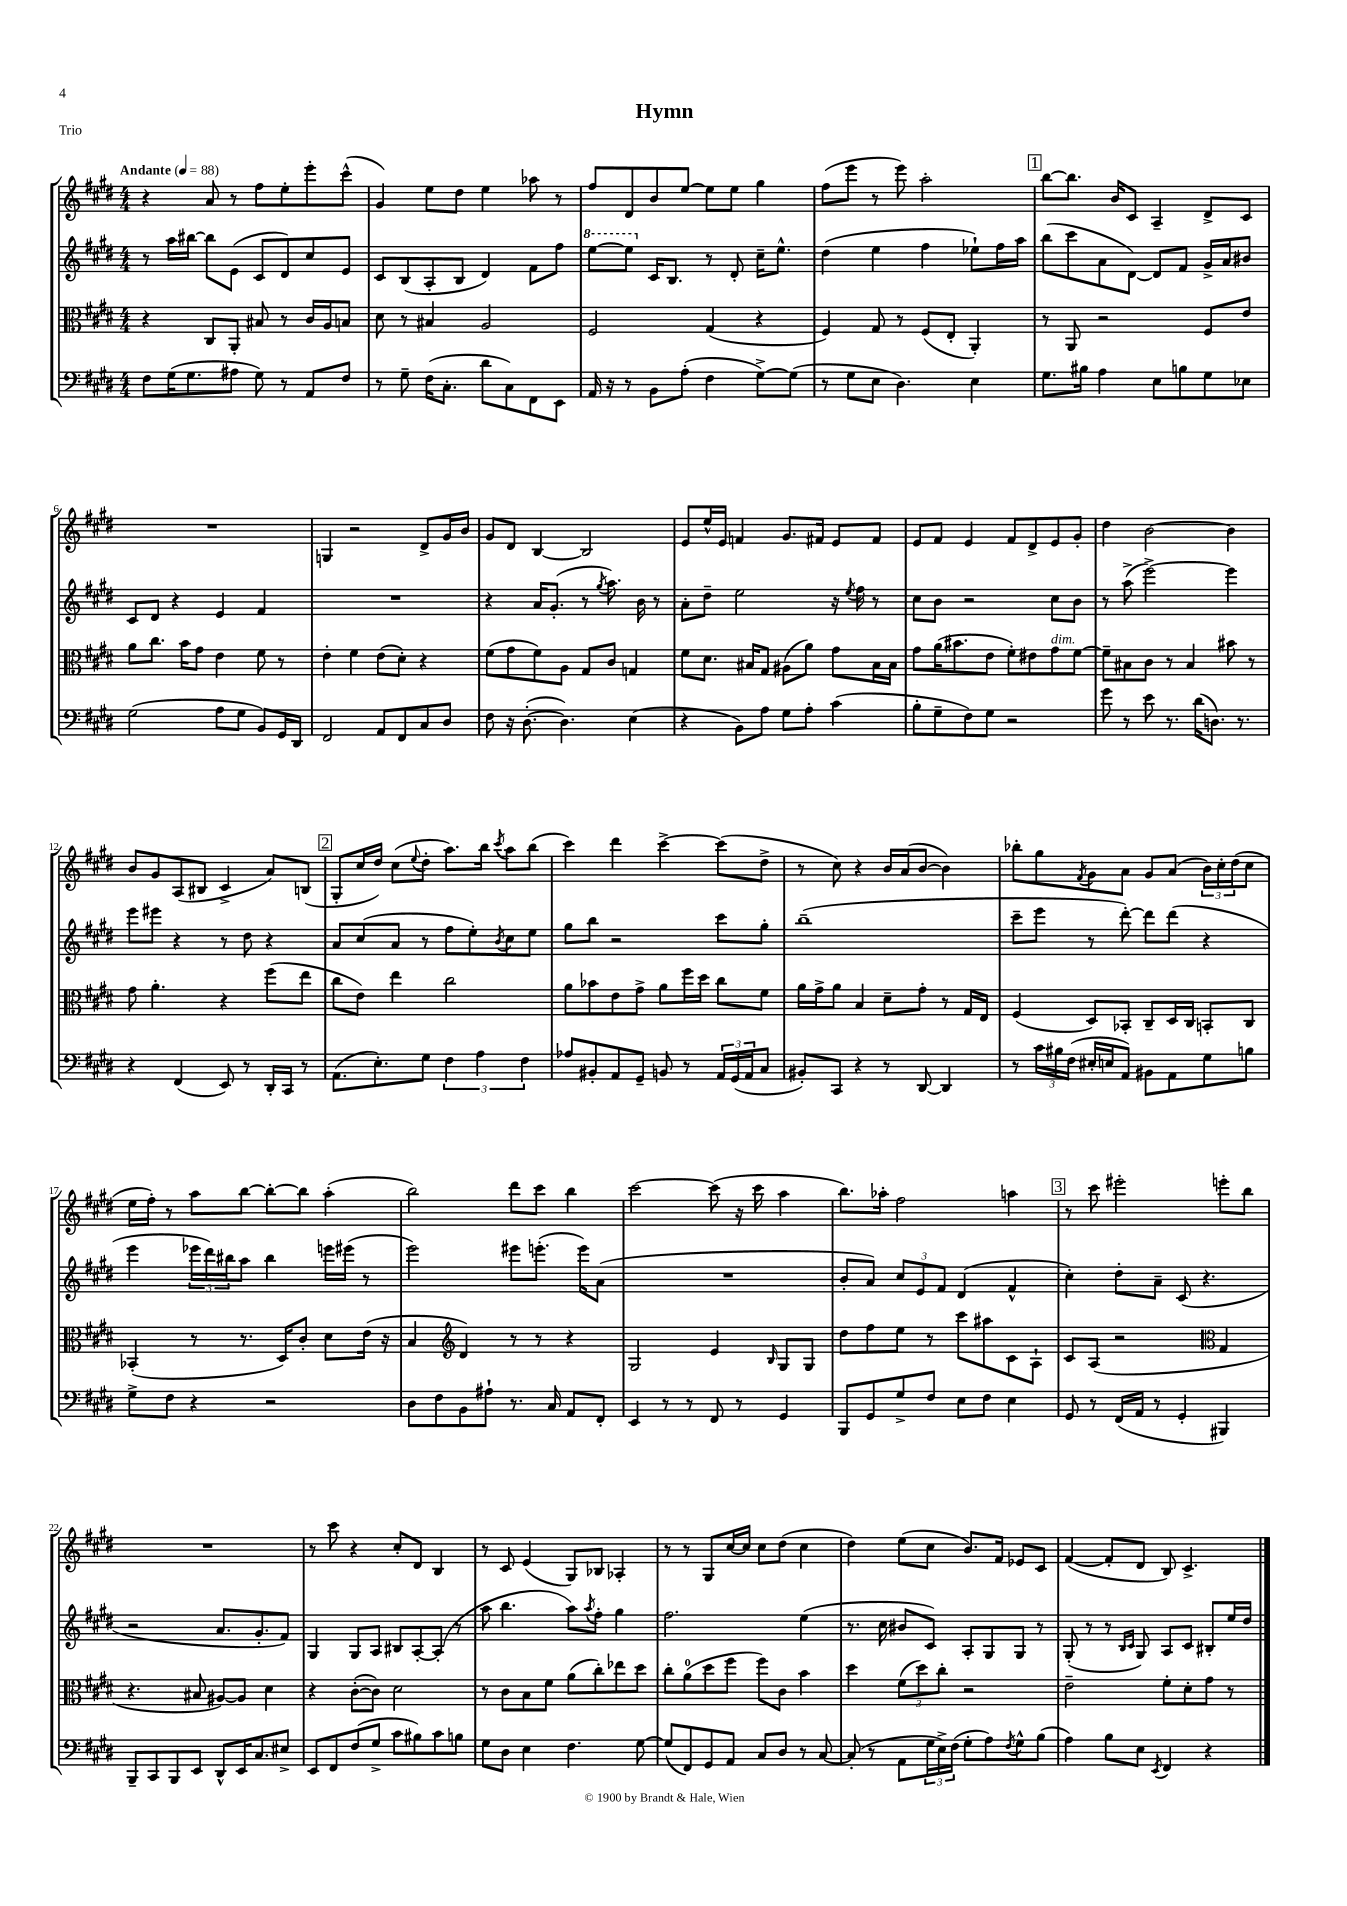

**kern	**kern	**kern	**kern
*staff4	*staff3	*staff2	*staff1
*clefF4	*clefC3	*clefG2	*clefG2
*k[f#c#g#d#]	*k[f#c#g#d#]	*k[f#c#g#d#]	*k[f#c#g#d#]
*M4/4	*M4/4	*M4/4	*M4/4
*MM88	*MM88	*MM88	*MM88
8F#	4r	8r	4r
(16G#	.	16aa	.
8.G#	.	[16bb#	.
.	8C#	8bb#]	8a
8A#	8AA'	(8e	8r
8G#)	8B#	8c#	8ff#
8r	8r	8d#)	8ee'
8AA	16c#	8cc#	8eee'
.	16A	.	.
8F#	8B	8e	(8ccc#^^
=	=	=	=
8r	8d#	8c#	4g#)
8G#~	8r	(8B	.
(16F#	4B#	8A'	8ee
8.C#'	.	.	.
.	.	8B	8dd#
8d#	2A	4d#)	4ee
8C#)	.	.	.
8FF#	.	8f#	8aa-
8EE	.	8ff#	8r
=	=	=	=
16AA	2F#	[8eee	8ff#
16r	.	.	.
8r	.	8eee]	8d#
8BB	.	16c#	8b
.	.	8.B	.
(8A'	.	.	[8ee
4F#	(4G#	8r	8ee]
.	.	8d#'	8ee
[8G#^)	4r	16cc#~	4gg#
.	.	8.ee^^	.
(8G#]	.	.	.
=	=	=	=
8r	4F#)	(4dd#	(8ff#
8G#	.	.	8eee
8E	8G#	4ee	8r
4.D#)	8r	.	8eee)
.	(8F#	4ff#	2aa'
.	8E'	.	.
4E	4AA')	8ee-`)	.
.	.	16ff#	.
.	.	16aa	.
=	=	=	=
8.G#	8r	(8bb	[8bb
.	8AA	8ccc#	8.bb]
16B#	.	.	.
4A	2r	8a	.
.	.	.	16b
.	.	[8d#)	8c#
8E	.	8d#]	4A~
8B	.	8f#	.
8G#	8F#	16g#^	8d#^
.	.	16a	.
8E-	8e	8b#	8c#
=	=	=	=
(2G#	8a	8c#	1r
.	8.cc#	8d#	.
.	.	4r	.
.	16b	.	.
.	8g#	.	.
8A	4e	4e	.
8G#	.	.	.
8BB)	8f#	4f#	.
16GG#	8r	.	.
16DD#	.	.	.
=	=	=	=
2FF#	4e'	1r	4G
.	4f#	.	2r
8AA	(8e	.	.
8FF#	8d#')	.	.
8C#	4r	.	8d#^
8D#	.	.	16g#
.	.	.	16b
=	=	=	=
8F#	(8f#	4r	8g#
16r	8g#	.	8d#
([8.D#'	.	.	.
.	8f#)	16a	[4B
.	.	(8.g#'	.
4.D#])	8A	.	.
.	8G#	8r	2B]
.	.	8qgg#	.
.	8c#	8.aa)	.
(4E	4G	.	.
.	.	16b	.
.	.	8r	.
=	=	=	=
4r	8f#	8a'	8e
.	8.d#	8dd#~	16ee^^
.	.	.	16e
8BB)	.	2ee	4f
.	16B#	.	.
8A	8G#	.	.
8G#	(8A#	.	8.g#
8A'	8a)	.	.
.	.	.	16f#
(4c#	8g#	16r	8e
.	.	8qee	.
.	.	16ff#	.
.	16B#	8r	8f#
.	16B#	.	.
=	=	=	=
8B'	8g#	8cc#	8e
8G#~	(16a	8b	8f#
.	8.b#	.	.
8F#)	.	2r	4e
8G#	8e	.	.
2r	8f#')	.	8f#
.	8e#	.	8d#^
.	8g#	8cc#	8e
.	[8f#	8b	8g#'
=	=	=	=
8g#	8f#~]	8r	4dd#
8r	8B#	(8aa^	.
8e	8c#	[2eee^)	[2b
8.r	8r	.	.
.	4B#	.	.
(16d#	.	.	.
8.D)	.	.	.
.	8b#	4eee]	4b]
8.r	.	.	.
.	8r	.	.
=	=	=	=
4r	8g#	8eee	8b
.	4.a'	8eee#	8g#
(4FF#	.	4r	(8A
.	.	.	8B#
8EE)	4r	8r	4c#^
8r	.	8dd#	.
16DD#'	(8ff#	4r	8a)
16CC#	.	.	.
8r	8ee	.	(8B
=	=	=	=
(8.AA	8cc#	8a	8G#'
.	8e)	(8cc#	16cc#
8.E')	.	.	16dd#)
.	4ee	8a	(8cc#
.	.	.	8qqee
8G#	.	8r	8dd#'
6F#	2cc#	8ff#	8.aa)
.	.	8ee')	.
6A	.	.	.
.	.	.	16bb
.	.	8qb	8qccc#
.	.	8cc#	8aa
6F#	.	.	.
.	.	8ee	(8bb
=	=	=	=
8A-	8a	8gg#	4ccc#)
8BB#'	8b-	8bb	.
8AA	8e	2r	4ddd#
8GG#~	8g#^	.	.
8BB	8a	.	[4ccc#^
8r	16ff#	.	.
.	16dd#	.	.
24AA	8cc#	8ccc#	(8ccc#]
(24GG#	.	.	.
24AA	.	.	.
8C#	8f#	8gg#'	8dd#^
=	=	=	=
8BB#')	16a	(1bb~	8r
.	16g#^	.	.
8CC#	8a	.	8cc#)
4r	4B	.	4r
8r	8d#~	.	16b
.	.	.	(16a
[8DD#	8g#'	.	[8b
4DD#]	8r	.	4b])
.	16G#	.	.
.	16E	.	.
=	=	=	=
8r	(4F#	8ccc#~	8bb-'
24c#	.	8eee	8gg#
24B#	.	.	.
(24F#	.	.	.
.	.	.	8qf#
16E#'	8D#)	8r	8g#
16E	.	.	.
8AA)	8BB-'	[8ddd#')	8a
8BB#	8C#~	8ddd#]	8g#
8AA	16D#	(8ddd#	(8a
.	16C#	.	.
8G#	8BB'	4r	24b)
.	.	.	24cc#'
.	.	.	(24dd#
8B	8C#	.	8cc#
=	=	=	=
8G#^	(4BB-'	4eee	16ee
.	.	.	16ff#')
8F#	.	.	8r
4r	8r	24eee-	8aa
.	.	24ddd#)	.
.	.	24bb#	.
.	8.r	8aa	[8bb
2r	.	4bb#	8bb'_
.	16D#)	.	.
.	8c#'	.	8bb]
.	8d#	16eee	(4aa'
.	.	(16eee#	.
.	(16e	8r	.
.	16r	.	.
=	=	=	=
8D#	4B	2eee)	2bb)
8F#	.	.	.
*	*clefG2	*	*
8BB	4d#)	.	.
8A#`	.	.	.
8.r	8r	8eee#	8ddd#
.	8r	(8.eee'	8ccc#
16C#	.	.	.
8AA	4r	.	4bb
.	.	16eee)	.
8FF#'	.	(8a	.
=	=	=	=
4EE	2G#	1r	[2ccc#
8r	.	.	.
8r	.	.	.
8FF#	4e	.	(8ccc#]
8r	.	.	16r
.	.	.	16ccc#
.	16qqB	.	.
4GG#	8G#	.	4aa
.	8G#	.	.
=	=	=	=
8BBB	8dd#	8b'	8.bb)
8GG#	8ff#	8a)	.
.	.	.	16aa-'
8G#^	8ee	12cc#	2ff#
.	.	12e	.
8F#	8r	.	.
.	.	12f#	.
8E	8ccc#	(4d#	.
8F#	8aa#	.	.
4E	8c#	4f#^^	4aa
.	8A`	.	.
=	=	=	=
8GG#	8c#	4cc#')	8r
8r	(8A	.	8ccc#
(16FF#	2r	8dd#'	2eee#'
16AA	.	.	.
8r	.	8a~	.
4GG#'	.	(8c#	.
.	.	4.r	.
*	*clefC3	*	*
4BBB#)	4G#	.	8eee'
.	.	.	8bb
=	=	=	=
8BBB~	4.r	2r	1r
8CC#	.	.	.
8BBB	.	.	.
8EE	8B#	.	.
8DD#^^	[8A#)	8.a	.
16EE	8A#]	.	.
8.C#	.	8.g#'	.
.	4d#	.	.
8E#^	.	8f#)	.
=	=	=	=
8EE	4r	4G#	8r
8FF#	.	.	8ccc#
(8F#	([8c#'	8G#	4r
8G#^	8c#])	8A	.
8c#	2d#	8B#	8cc#'
8B#)	.	[8A'	8d#
8c#	.	(8A']	4B
8B	.	8r	.
=	=	=	=
8G#	8r	8aa	8r
8D#	8c#	4.bb	8c#
4E	8B	.	(4e
.	8f#	.	.
4.F#	(8a	8aa)	8G#)
.	.	8qaa	.
.	8cc#')	8ff#'	8B-
.	8ee-	4gg#	4A-'
[8G#	8dd#	.	.
=	=	=	=
(8G#]	8cc#'	2.ff#	8r
8FF#)	(8a	.	8r
8GG#	8dd#	.	8G#
8AA	8ff#	.	[16cc#
.	.	.	16cc#]
8C#	8ff#)	.	8cc#
8D#	8c#	.	(8dd#
8r	4b	(4ee	4cc#
[8C#	.	.	.
=	=	=	=
(8C#']	4dd#	8.r	4dd#)
8r	.	.	.
.	.	16cc#	.
8AA	(12f#	8b#	(8ee
.	12dd#)	.	.
24G#	.	8c#)	8cc#
24E^)	12cc#'	.	.
(24F#	.	.	.
8G#'	2r	8A'	8.b)
8A)	.	8G#	.
.	.	.	16f#
8qF#	.	.	.
8G#^^	.	8G#	8e-
(8B	.	8r	8c#
=	=	=	=
4A)	2e~	(8G#'	([4f#
.	.	8r	.
8B	.	8r	8f#']
.	.	16qqB	.
.	.	16qqc#	.
8E	.	8G#)	8d#
8qEE	.	.	.
4FF#	8f#'	8A	8B)
.	8d#'	8c#	4.c#^
4r	8g#	8B#'	.
.	8r	16ee	.
.	.	16dd#	.
==	==	==	==
*-	*-	*-	*-
